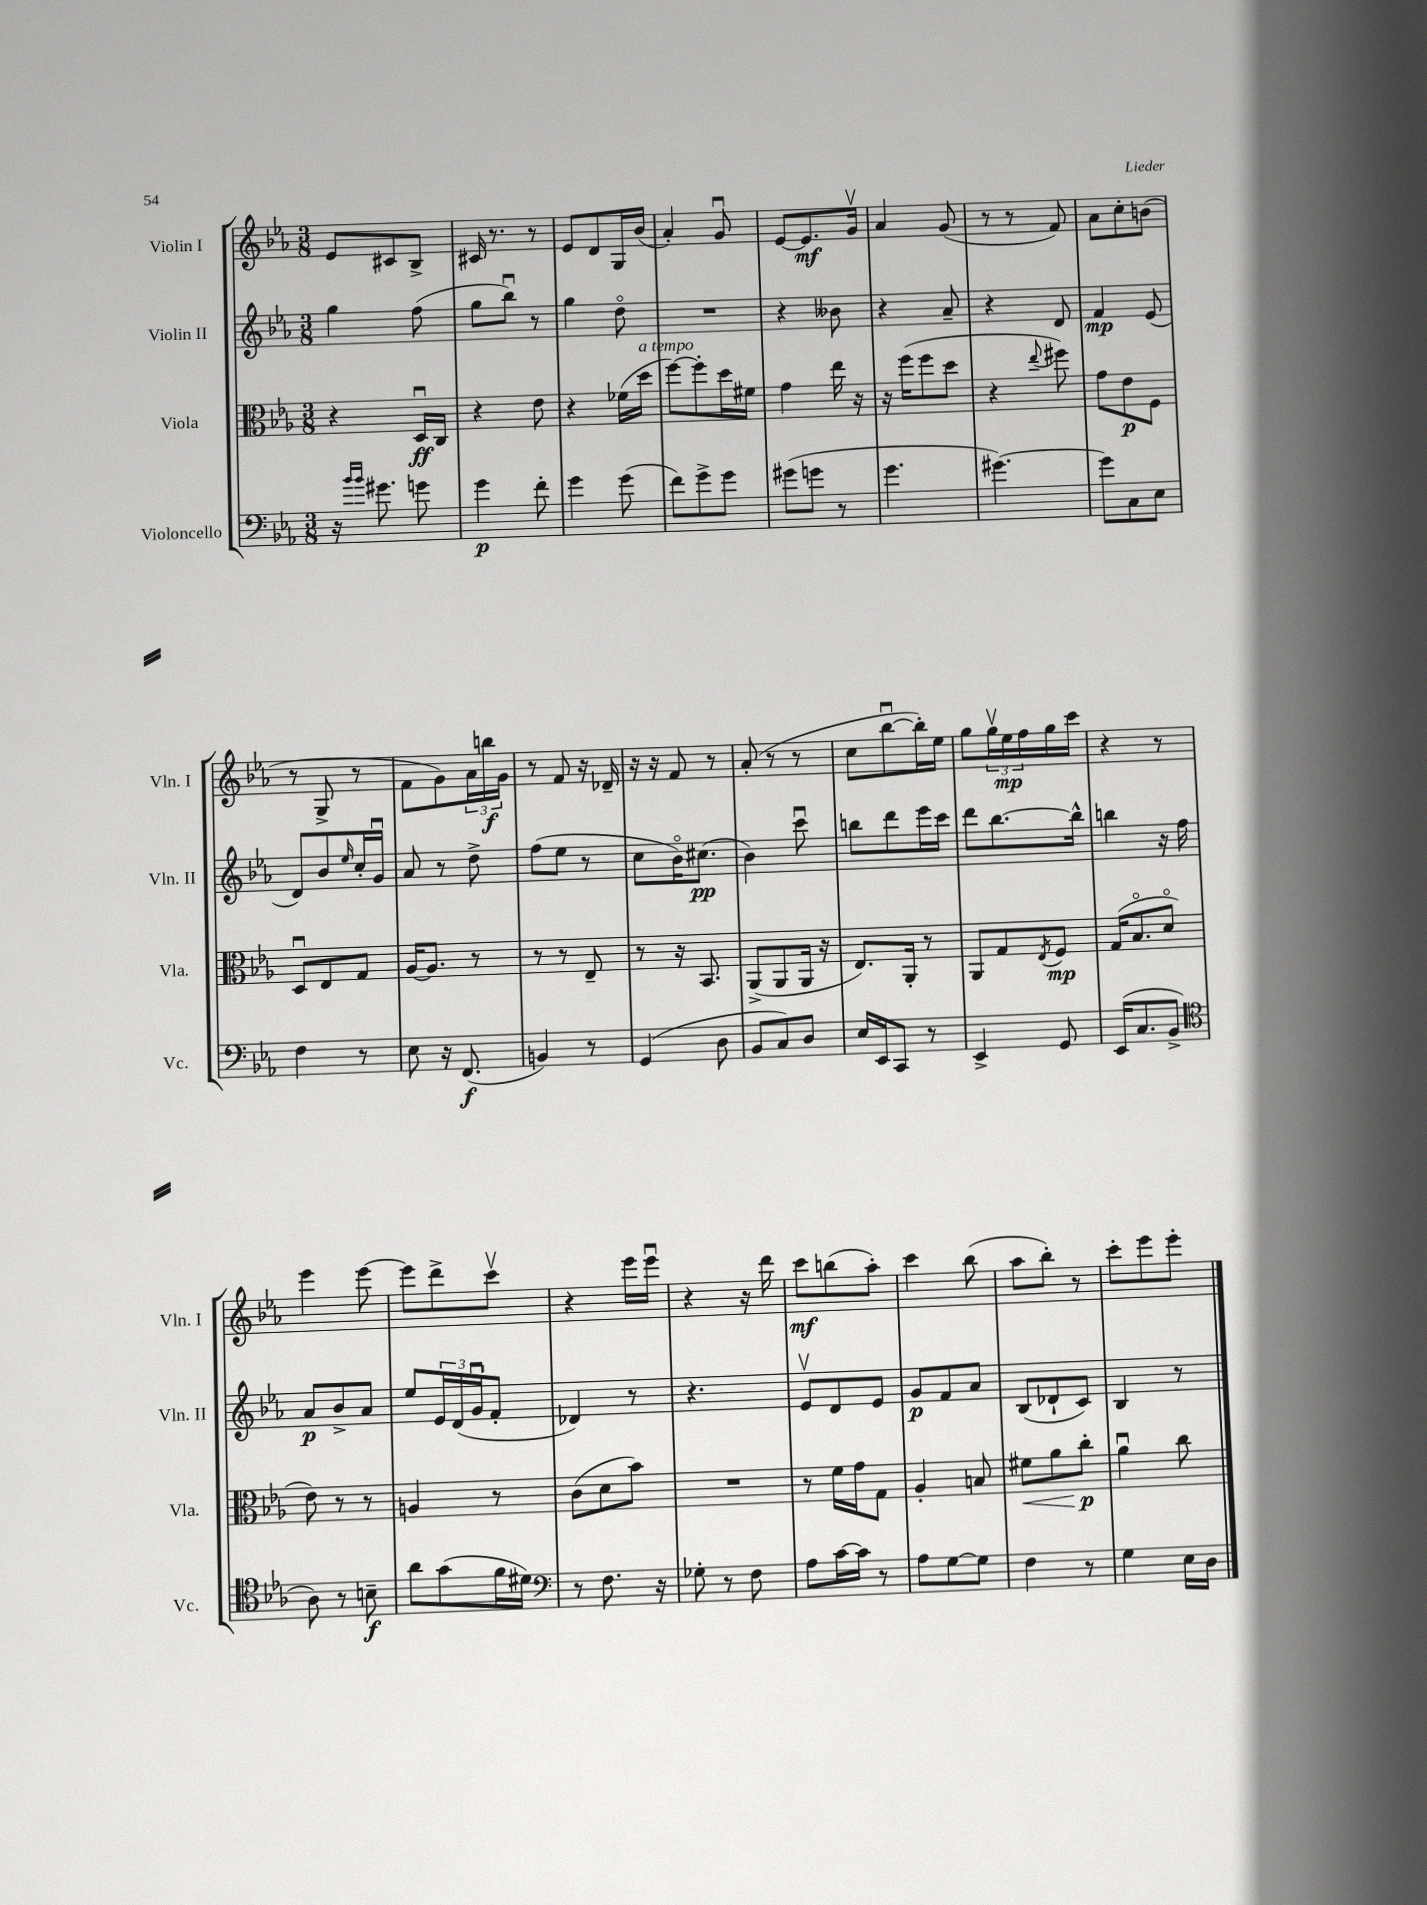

**kern	**kern	**kern	**kern
*staff4	*staff3	*staff2	*staff1
*clefF4	*clefC3	*clefG2	*clefG2
*k[b-e-a-]	*k[b-e-a-]	*k[b-e-a-]	*k[b-e-a-]
*M3/8	*M3/8	*M3/8	*M3/8
16r	4r	4gg	8e-
16qqb-	.	.	.
16qqb-	.	.	.
8.g#	.	.	.
.	.	.	8c#
8g	16Du	(8ff	8B-^
.	16C	.	.
=	=	=	=
4g	4r	8gg	16c#
.	.	.	8.r
.	.	8bb-u)	.
8f'	8e-	8r	8r
=	=	=	=
4g	4r	4gg	8e-
.	.	.	8d
(8g	(16f-	8ddo	16G
.	16dd	.	(16b-
=	=	=	=
8f)	[8ff)	4.r	4a-')
8g^	8ff']	.	.
8g	16dd	.	8gu
.	16f#	.	.
=	=	=	=
(8g#	4g	4r	[8e-
8g	.	.	8.e-]
8r	16ee-	8b--	.
.	16r	.	16gv
=	=	=	=
4.g	16r	4r	4a-
.	(16ff	.	.
.	8ff	.	.
.	8dd	8a-~	(8g
=	=	=	=
[4.g#)	4r	4r	8r
.	.	.	8r
.	8qqee-	.	.
.	8ff#)	8d	8f)
=	=	=	=
8g#]	8g	4f	8a-
8C	8e-	.	8cc'
8E-	8F	(8e-	(8b
=	=	=	=
4F	8Du	8d)	8r
.	8E-	8b-	8G^
.	.	16qqee-	.
8r	8G	16cc'	8r
.	.	16gu	.
=	=	=	=
8E-	[16A-	8a-	8f
.	8.A-]	.	.
16r	.	8r	8g)
(8.FF	.	.	.
.	8r	8dd^	24a-
.	.	.	24bb
.	.	.	24g
=	=	=	=
4BB)	8r	(8ff	8r
.	8r	8ee-	8f
8r	8E-~	8r	16r
.	.	.	16d-~
=	=	=	=
(4GG	8r	8cc	16r
.	.	.	16r
.	16r	16b-o)	8f
.	8.BB-	(8.cc#	.
8D	.	.	8r
=	=	=	=
8BB-	(8AA-^	4b-)	(8a-'
8C)	8AA-	.	8r
8D	16AA-	8cccu	8r
.	16r	.	.
=	=	=	=
16E-	8.E-)	8bb	8cc
16EE-	.	.	.
8CC	.	8ddd	[8bb-u
.	16AA-'	.	.
8r	8r	16eee-	16bb-'])
.	.	16ccc	16ee-
=	=	=	=
4EE-^	8AA-	8ddd	8gg
.	8G	[8.bb-	24ggv
.	.	.	24ee-
.	.	.	24ff
.	8qE-	.	.
8GG	8F	.	16gg
.	.	16bb-^^]	16ccc
=	=	=	=
(16EE-	(16G	4bb	4r
8.C	8.B-o	.	.
8BB-^	8do	16r	8r
.	.	16ff	.
=	=	=	=
*clefC4	*	*	*
8A-)	8e-)	8a-	4eee-
8r	8r	8b-^	.
8B~	8r	8a-	[8eee-
=	=	=	=
8a-	4A	8ee-	8eee-]
(8g	.	24e-	8ddd^
.	.	(24d	.
.	.	24gu	.
16f	8r	8f'	8cccv
16d#)	.	.	.
=	=	=	=
*clefF4	*	*	*
8r	(8c	4d-)	4r
8.F	8d	.	.
.	8b-)	8r	16eee-
16r	.	.	16eee-u
=	=	=	=
8G-'	4.r	4.r	4r
8r	.	.	.
8F	.	.	16r
.	.	.	16ddd
=	=	=	=
8A-	8r	8e-v	8ccc
[16c	16f	8d	(8bb
16c]	16g	.	.
8r	8G	8e-	8aa-')
=	=	=	=
8A-	4A-'	8g	4ccc
[8G	.	8f	.
8G]	8B	8a-	(8bb-
=	=	=	=
4F	8f#	(8B-	8aa-
.	8a-	8d-`	8bb-')
8r	8cc'	8c)	8r
=	=	=	=
4G	4a-u	4B-	8ccc'
.	.	.	8eee-
16E-	8cc	8r	8eee-'
16D	.	.	.
==	==	==	==
*-	*-	*-	*-
